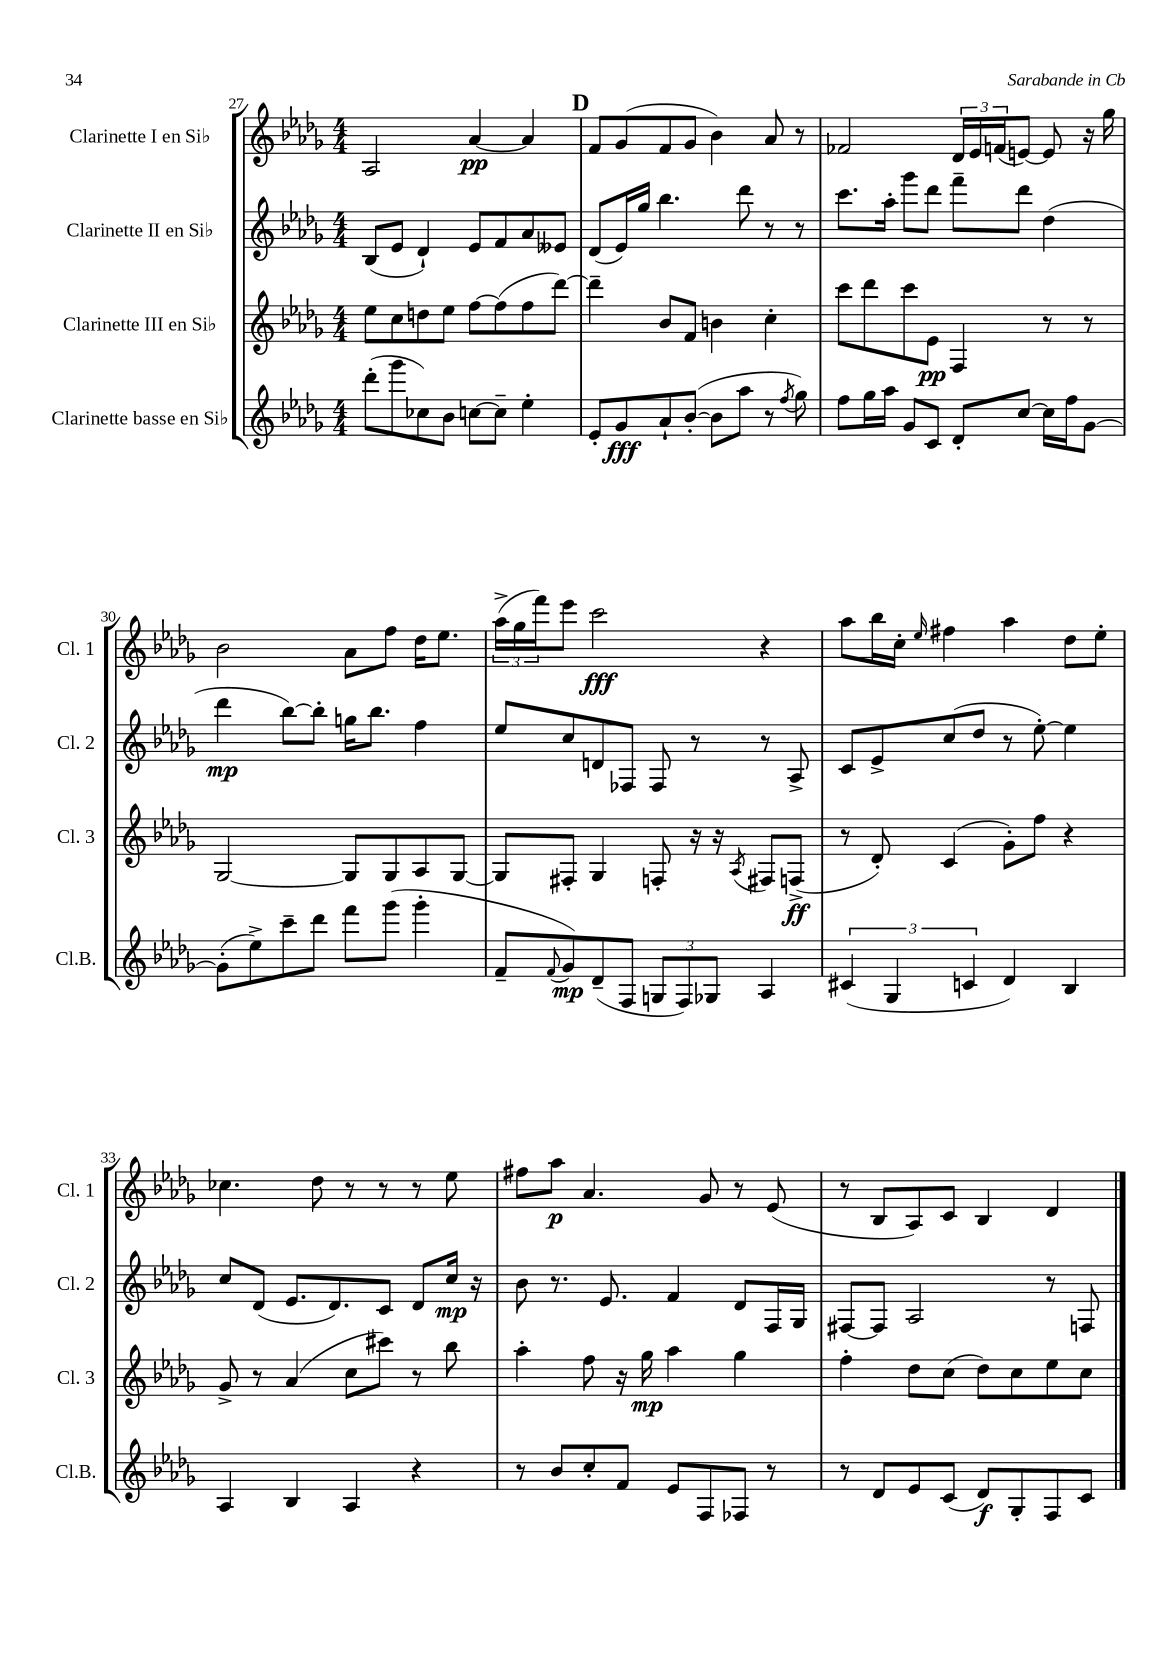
<<
\new StaffGroup <<
\new Staff = "s0" \with { instrumentName = "Clarinette I en Sib" shortInstrumentName = "Cl. 1" } {
    \clef treble \key des \major \numericTimeSignature \time 4/4
    aes2 aes'4~\pp aes'4 |
    \mark \markup { \bold "D" } f'8 ges'8( f'8 ges'8 bes'4) aes'8 r8 |
    fes'2 \tuplet 3/2 { des'16 ees'16 f'16( } e'8~) e'8 r16 ges''16 |
    bes'2 aes'8 f''8 des''16 ees''8. |
    \tuplet 3/2 { aes''16->( ges''16 f'''16) } ees'''8 c'''2\fff r4 |
    aes''8 bes''16 c''16-. \grace { ees''16 } fis''4 aes''4 des''8 ees''8-. |
    ces''4. des''8 r8 r8 r8 ees''8 |
    fis''8 aes''8\p aes'4. ges'8 r8 ees'8( |
    r8 bes8 aes8) c'8 bes4 des'4 \bar "|." |
}
\new Staff = "s1" \with { instrumentName = "Clarinette II en Sib" shortInstrumentName = "Cl. 2" } {
    \clef treble \key des \major \numericTimeSignature \time 4/4
    bes8( ees'8 des'4-!) ees'8 f'8 aes'8 eeses'8 |
    \mark \markup { \bold "D" } des'8( ees'16) ges''16 bes''4. des'''8 r8 r8 |
    c'''8. aes''16-. ges'''8 des'''8 f'''8-- des'''8 des''4( |
    des'''4\mp bes''8~) bes''8-. g''16 bes''8. f''4 |
    ees''8 c''8 d'8 fes8 fes8 r8 r8 aes8-> |
    c'8 ees'8-> c''8( des''8 r8 ees''8~-.) ees''4 |
    c''8 des'8( ees'8. des'8.) c'8 des'8 c''16\mp r16 |
    bes'8 r8. ees'8. f'4 des'8 f16 ges16 |
    fis8~ fis8 aes2 r8 f8 \bar "|." |
}
\new Staff = "s2" \with { instrumentName = "Clarinette III en Sib" shortInstrumentName = "Cl. 3" } {
    \clef treble \key des \major \numericTimeSignature \time 4/4
    ees''8 c''8 d''8 ees''8 f''8~ f''8( f''8 des'''8~) |
    \mark \markup { \bold "D" } des'''4-- bes'8 f'8 b'4 c''4-. |
    c'''8 des'''8 c'''8 ees'8\pp f4 r8 r8 |
    ges2~ ges8 ges8 aes8 ges8~ |
    ges8 fis8-. ges4 f8-. r16 r16 \acciaccatura { aes8 } fis8 f8->\ff( |
    r8 des'8-.) c'4( ges'8-.) f''8 r4 |
    ges'8-> r8 aes'4( c''8 cis'''8) r8 bes''8 |
    aes''4-. f''8 r16 ges''16\mp aes''4 ges''4 |
    f''4-. des''8 c''8( des''8) c''8 ees''8 c''8 \bar "|." |
}
\new Staff = "s3" \with { instrumentName = "Clarinette basse en Sib" shortInstrumentName = "Cl.B." } {
    \clef treble \key des \major \numericTimeSignature \time 4/4
    des'''8-.( ges'''8 ces''8) bes'8 c''8~ c''8-- ees''4-. |
    \mark \markup { \bold "D" } ees'8-. ges'8\fff aes'8-! bes'8~-.( bes'8 aes''8 r8 \acciaccatura { f''8 } ges''8) |
    f''8 ges''16 aes''16 ges'8 c'8 des'8-. c''8~ c''16 f''16 ges'8~ |
    ges'8-.( ees''8->) c'''8-- des'''8 f'''8 ges'''8( ges'''4-. |
    f'8-- \appoggiatura { f'8 } ges'8\mp) des'8--( f8 \tuplet 3/2 { g8 f8) ges8 } aes4 |
    \tuplet 3/2 { cis'4( ges4 c'4 } des'4) bes4 |
    aes4 bes4 aes4 r4 |
    r8 bes'8 c''8-. f'8 ees'8 f8 fes8 r8 |
    r8 des'8 ees'8 c'8( des'8\f) ges8-. f8 c'8 \bar "|." |
}
>>
>>
\layout { \context { \Score currentBarNumber = #27 } }
